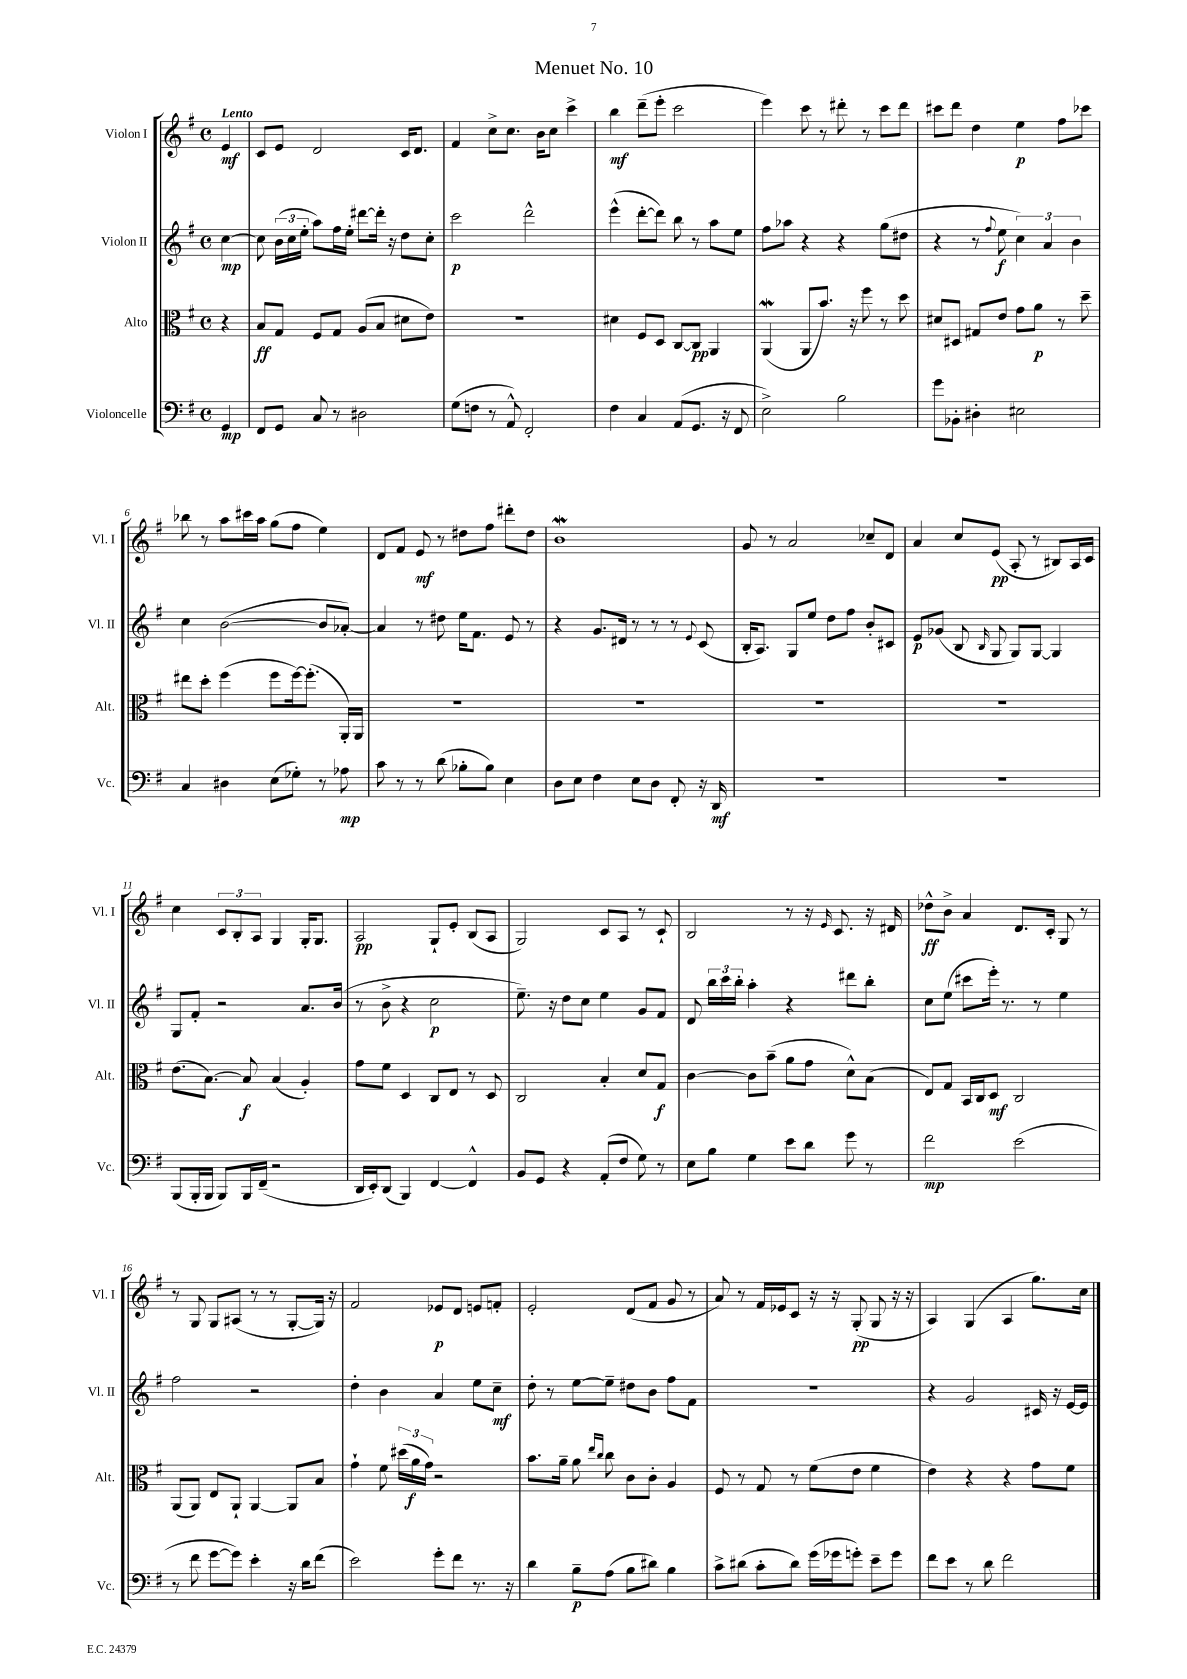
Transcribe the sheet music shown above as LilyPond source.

\header { title = "Menuet No. 10" }
<<
\new StaffGroup <<
\new Staff = "s0" \with { instrumentName = "Violon I" shortInstrumentName = "Vl. I" } {
    \clef treble \key g \major \defaultTimeSignature \time 4/4 \partial 4 \tempo "Lento"
    \autoBeamOff e'4\mf |
    c'8[ e'8] d'2 c'16[ d'8.] |
    fis'4 c''8[-> c''8.] b'16[ c''8] c'''4-> |
    b''4\mf d'''8[--( e'''8]-. c'''2 |
    e'''4) c'''8 r8 dis'''8-. r8 c'''8[ dis'''8] |
    cis'''8[ d'''8] d''4 e''4\p fis''8[ ces'''8] |
    bes''8 r8 a''8[ cis'''16 a''16] g''8[( fis''8] e''4) |
    d'8[ fis'8] e'8\mf r8 dis''8[ fis''8] dis'''8[-. dis''8] |
    b'1\mordent |
    g'8 r8 a'2 ces''8[-- d'8] |
    a'4 c''8[ e'8]\pp( a8-. r8 bis8[) a16 c'16] |
    c''4 \tuplet 3/2 { c'8[ b8-. a8] } g4 g16[-. g8.] |
    a2\pp g8[-! e'8]-. b8[( a8] |
    g2) c'8[ a8] r8 c'8-! |
    b2 r8 r16 \grace { e'16 } c'8. r16 dis'16 |
    des''8[-^\ff b'8]-> a'4 d'8.[ c'16]-. g8 r8 |
    r8 g8 g8[ ais8]( r8 r8 g8[~-. g16]) r16 |
    fis'2 ees'8[\p d'8] e'8[ f'8]-. |
    e'2-. d'8[( fis'8] g'8 r8 |
    a'8) r8 fis'16[ ees'16 c'8] r16 r16 g8-.\pp( g8 r16 r16 |
    a4) g4( a4 g''8.[) c''16] \bar "|." |
}
\new Staff = "s1" \with { instrumentName = "Violon II" shortInstrumentName = "Vl. II" } {
    \clef treble \key g \major \defaultTimeSignature \time 4/4 \partial 4
    \autoBeamOff c''4~\mp |
    c''8 \tuplet 3/2 { b'16[( c''16 e''16]-. } a''8[) fis''16 e''16]-. dis'''8[~ dis'''16]-. r16 d''8[ c''8]-. |
    c'''2\p d'''2-^ |
    e'''4-^( d'''8[~-. d'''8]) b''8 r8 a''8[ e''8] |
    fis''8[ aes''8] r4 r4 g''8[( dis''8] |
    r4 r8 \appoggiatura { fis''8 } e''8\f \tuplet 3/2 { c''4) a'4 b'4 } |
    c''4 b'2~( b'8[ aes'8]~-.) |
    aes'4 r8 dis''8 e''16[ fis'8.] e'8 r8 |
    r4 g'8.[ dis'16] r8 r8 r8 \appoggiatura { e'8 } c'8( |
    b16[-. a8.]) g8[ e''8] d''8[ fis''8] b'8[-. cis'8] |
    e'8[\p ges'8]( b8 \grace { b16 } g8 g8[) g8]~ g4 |
    g8[ fis'8]-. r2 a'8.[ b'16]( |
    r8 b'8-> r4 c''2\p |
    e''8.--) r16 d''8[ c''8] e''4 g'8[ fis'8] |
    d'8 \tuplet 3/2 { b''16[ c'''16 b''16]-. } a''4-. r4 dis'''8[ b''8]-. |
    c''8[ e''8]( cis'''8[ e'''16]-.) r8. r8 e''4 |
    fis''2 r2 |
    d''4-. b'4 a'4 e''8[ c''8]--\mf |
    d''8-. r8 e''8[~ e''8]-- dis''8[ b'8] fis''8[ fis'8] |
    R1 |
    r4 g'2 cis'16 r16 e'16[~ e'16] \bar "|." |
}
\new Staff = "s2" \with { instrumentName = "Alto" shortInstrumentName = "Alt." } {
    \clef alto \key g \major \defaultTimeSignature \time 4/4 \partial 4
    \autoBeamOff r4 |
    b8[\ff g8] fis8[ g8] a8[( b8] dis'8[ e'8]) |
    R1 |
    dis'4 fis8[ d8] c8[~ c8]\pp a,4 |
    a,4\mordent( a,8[ b'8.]) r16 fis''8 r8 d''8 |
    dis'8[ dis8] gis8[ e'8] g'8[ a'8]\p r8 d''8-- |
    eis''8[ d''8]-. fis''4( fis''8[ fis''16~) fis''8.]-.( a,16[-.) a,16] |
    r1 |
    R1 |
    R1 |
    R1 |
    e'8.[( b8.]~) b8\f b4( a4-.) |
    g'8[ fis'8] d4 c8[ e8] r8 d8 |
    c2 b4-. d'8[ g8]\f |
    c'4~ c'8[ b'8]--( a'8[ g'8] d'8[-^) b8]( |
    e8[) g8] b,16[ c16 d8]\mf c2 |
    a,8[( a,8]) e8[ a,8]-! a,4~ a,8[ b8] |
    g'4-! fis'8 \tuplet 3/2 { dis''16[( a'16\f g'16]) } r2 |
    b'8.[ a'16]-- a'8 \grace { e''16[ c''16] } c''8 c'8[ c'8]-. a4 |
    fis8 r8 g8 r8 fis'8[( e'8] fis'4 |
    e'4) r4 r4 g'8[ fis'8] \bar "|." |
}
\new Staff = "s3" \with { instrumentName = "Violoncelle" shortInstrumentName = "Vc." } {
    \clef bass \key g \major \defaultTimeSignature \time 4/4 \partial 4
    \autoBeamOff g,4\mp |
    fis,8[ g,8] c8 r8 dis2 |
    g8[( f8] r8 a,8-^) fis,2-. |
    fis4 c4 a,8[( g,8.] r16 fis,8 |
    e2->) b2 |
    g'8[ bes,8]-. dis4-. eis2 |
    c4 dis4 e8[( ges8]-.) r8 aes8\mp |
    c'8 r8 r8 d'8( bes8[-. bes8]) e4 |
    d8[ e8] fis4 e8[ d8] fis,8-. r16 d,16\mf |
    R1 |
    R1 |
    b,,8[( b,,16-. b,,16] b,,8[) b,,16 fis,16]--( r2 |
    d,16[ e,16-.) d,8]( b,,4) fis,4~ fis,4-^ |
    b,8[ g,8] r4 a,8[-.( fis8] g8) r8 |
    e8[ b8] g4 e'8[ d'8] g'8 r8 |
    fis'2\mp e'2( |
    r8 fis'8 g'8[~ g'8]) e'4-. r16 d'16[ fis'8]( |
    e'2) g'8[-. fis'8] r8. r16 |
    d'4 b8[--\p a8]( b8[ dis'8]) b4 |
    c'8[-> dis'8]( c'8[-. dis'8]) g'16[( ges'16 g'8]-.) e'8[-- g'8] |
    fis'8[ e'8] r8 d'8 fis'2 \bar "|." |
}
>>
>>
